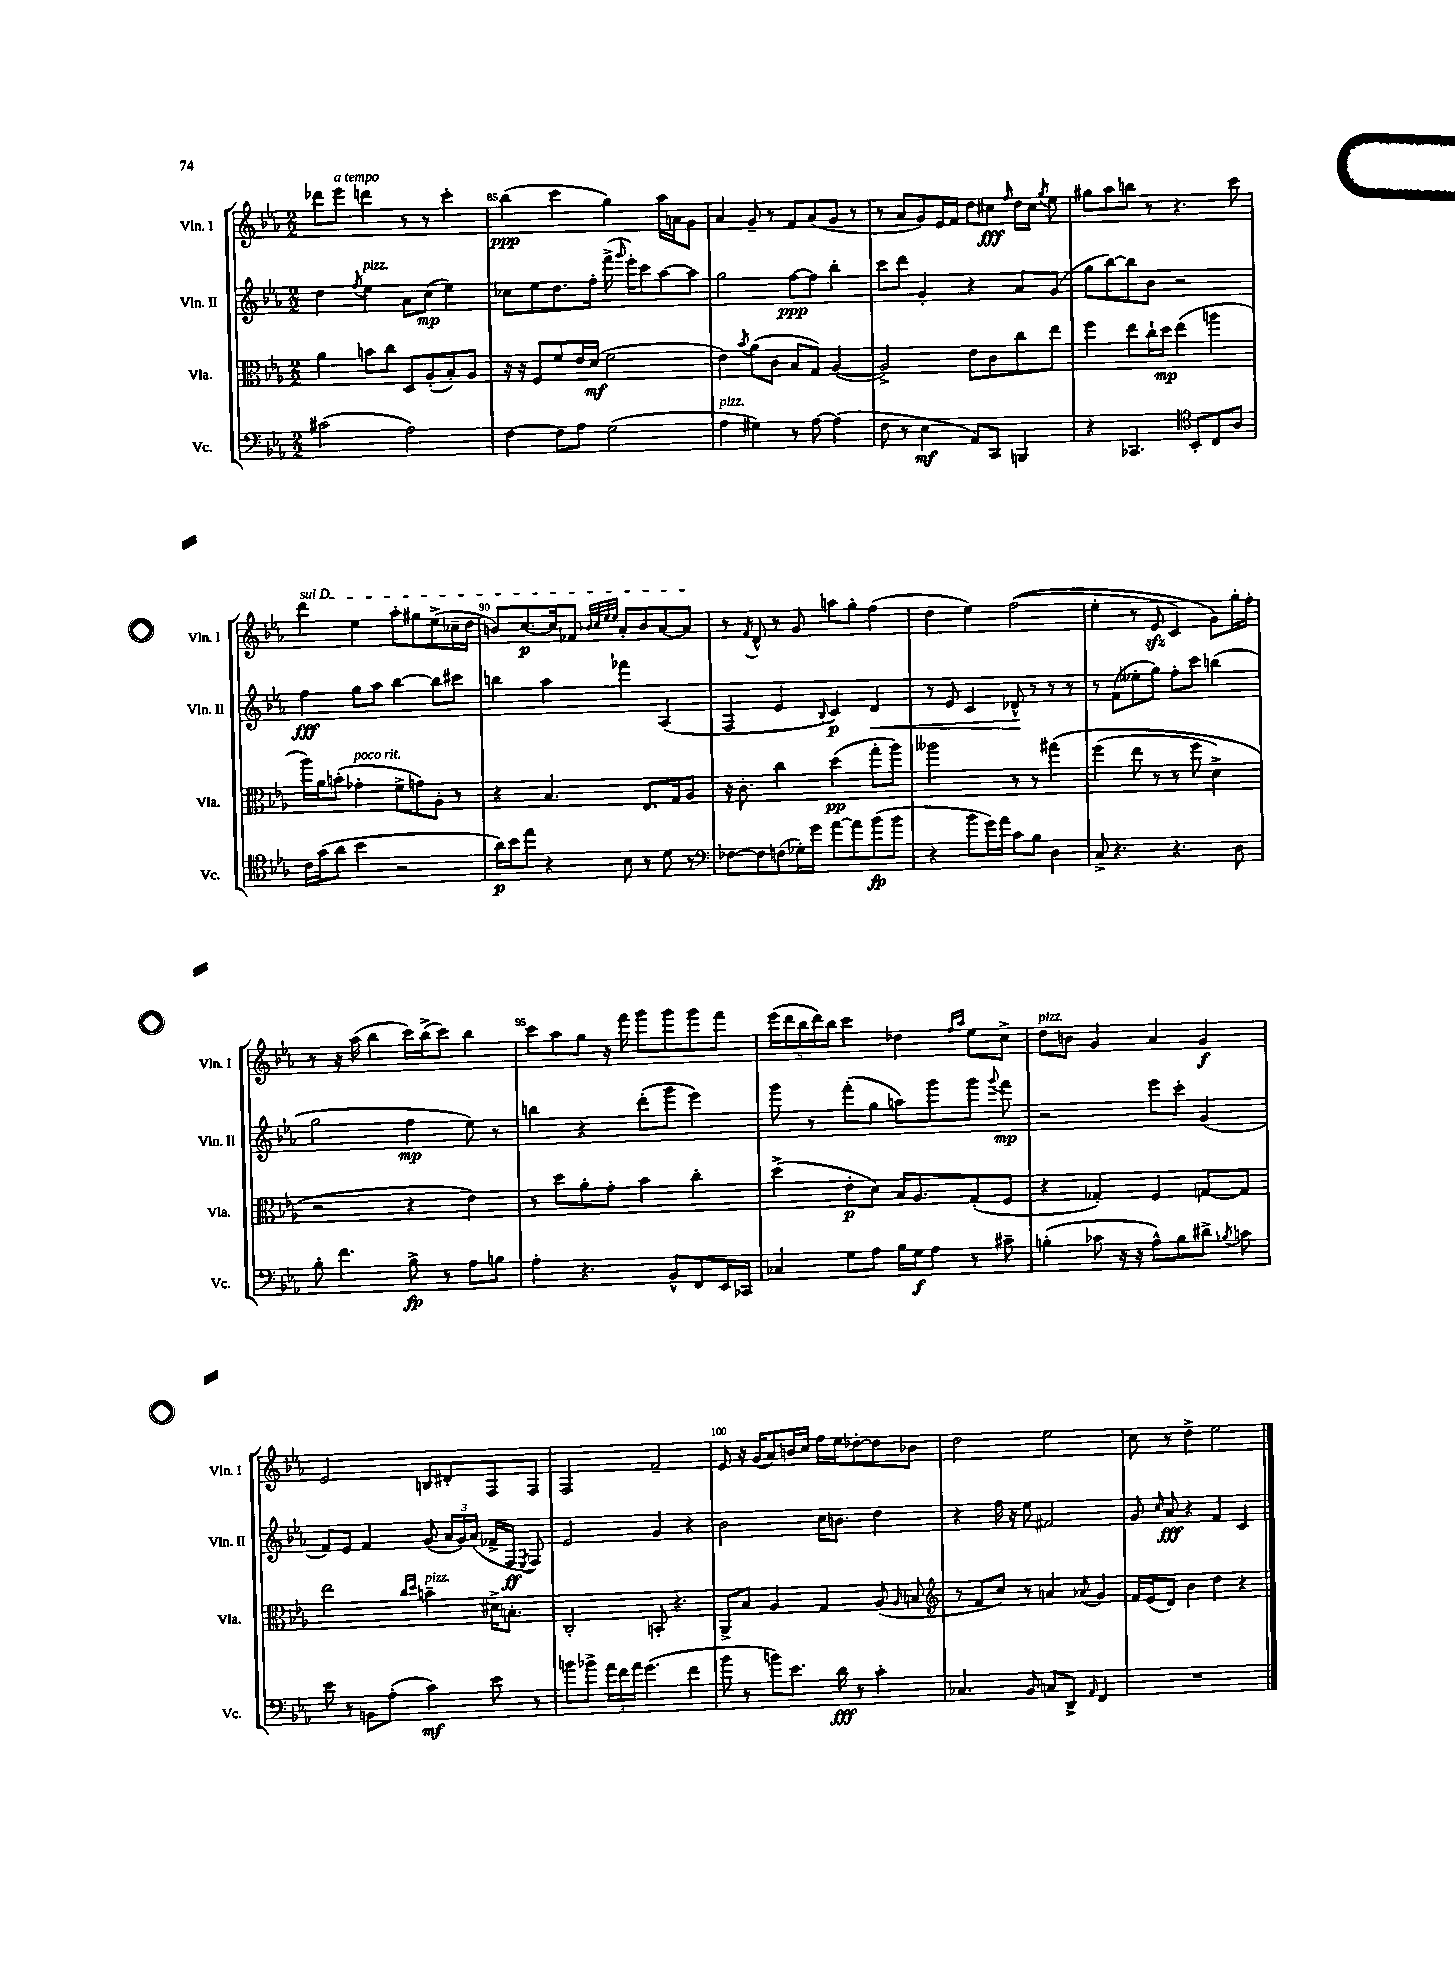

**kern	**kern	**kern	**kern
*staff4	*staff3	*staff2	*staff1
*clefF4	*clefC3	*clefG2	*clefG2
*k[b-e-a-]	*k[b-e-a-]	*k[b-e-a-]	*k[b-e-a-]
*M2/2	*M2/2	*M2/2	*M2/2
(2c#	4a-	4dd	8ddd-
.	.	.	8eee-
.	.	8qff	.
.	8b	4ee-	4ddd
.	8cc	.	.
2A-)	8D	8a-	8r
.	(8A-'	(8cc	8r
.	8B-')	4ee-)	4ccc'
.	8A-	.	.
=	=	=	=
[4F	16r	8cc-	(4bb-
.	16r	.	.
.	8F	8ee-	.
8F]	8f	8.dd	4ccc
8A-	16e-	.	.
.	(16d	16ff'	.
(2G	2f	(16fff^	4gg)
.	.	16qqggg	.
.	.	16eee-')	.
.	.	8ccc	.
.	.	[8aa-	16aa-
.	.	.	16a
.	.	8aa-]	8g
=	=	=	=
4A-	4e-)	2gg	4a-
.	8qb-	.	.
4G#)	(8a-	.	8g~
.	8c	.	8r
8r	8B-	[8ff	8f
[8A-	8G)	8ff]	(8a-
(4A-]	([4A-	4bb-'	8g
.	.	.	8r
=	=	=	=
8F	2A-^])	8ccc	8r
8r	.	8ddd	8a-
4E-	.	4g'	8g)
.	.	.	16e-
.	.	.	16f
8AA-)	8e-	4r	8dd
8CC	8c	.	8cc#
.	.	.	16qqff
4BBB	8cc	8a-	16dd
.	.	.	16cc#
.	.	.	8qgg
.	8ee-	(8g	8ee-
=	=	=	=
4r	4ff	8gg	8gg#
.	.	[8bb-)	8aa-
4.CC-	8ee-	8bb-]	8bb
.	16cc`	8b-	8r
.	16dd	.	.
.	(4ee-	2r	4.r
*clefC4	*	*	*
8BB-'	.	.	.
8C	4aa	.	.
8A-	.	.	8ccc
=	=	=	=
16c	16aa-)	4ff	4ddd
(16g	16a-	.	.
8a-	(8b'	.	.
4b-	4g-'	8gg	4ee-
.	.	8aa-	.
2r	8f^	[4bb-	8aa-'
.	8g)	.	8gg#
.	8A-'	8bb-]	(8ee-^
.	8r	8ccc#	16cc-~
.	.	.	16dd
=	=	=	=
16a-)	4r	4bb	8b)
16b-	.	.	.
8ee-	.	.	[8.cc
4r	4.B-	4aa-	.
.	.	.	16cc]
.	.	.	8f-
.	.	.	32qqb-
.	.	.	32qqcc
.	.	.	32qqee-
.	.	.	32qqee-
8B-	.	4fff-	8a-'
8r	8.E-	.	8b-
8d	.	(4A-	[8a-
.	16G	.	.
8r	8A-	.	8a-]
=	=	=	=
*clefF4	*	*	*
[8F-	16r	4F	8r
.	8.c'	.	.
.	.	.	8qf
8F-]	.	.	8d^^
(8F	4cc	4e-	8r
16G-')	.	.	8g
16g	.	.	.
.	.	8qqB-	.
[8a-	(4dd	4c)	8aa
8a-]	.	.	8gg'
(8b-	8gg'	4d	(4ff
8b-	8aa-)	.	.
=	=	=	=
4r	2aa--	8r	4dd
.	.	8e-	.
8b-	.	4c	4ee-)
16g)	.	.	.
16a-	.	.	.
8c	8r	8d-^^	&((2ff
8B-	8r	8r	.
4D	&(4gg#	8r	.
.	.	8r	.
=	=	=	=
8C^	(4ff	8r	4ee-'
4.r	.	(8f	.
.	8ee-	8ee--'	8r
.	8r	8gg)	8e-
4.r	8r	8ff'	4c)
.	8ff	8ccc	.
.	4d^)	(4bb	8g&)
8D	.	.	16gg'
.	.	.	16ff'
=	=	=	=
8B-'	2r	2gg	8r
4.f	.	.	16r
.	.	.	(16aa-
.	.	.	4bb-
8B-^	4r	4ff	16ccc)
.	.	.	(16bb-^
8r	.	.	8ccc)
8A-	4e-&)	8ee-)	4bb-
8B	.	8r	.
=	=	=	=
4A-'	8r	4bb	8ccc
.	8dd	.	8aa-
4.r	8a-'	4r	8gg
.	8g'	.	16r
.	.	.	16fff
.	4b-	(8ddd'	8ggg
8BB-^^	.	8ggg	8ggg
8FF	4cc'	4eee-)	8ggg
16EE-	.	.	8fff
16CC-	.	.	.
=	=	=	=
4C-	(4dd^	8ggg	(20eee-
.	.	.	20ddd
.	.	.	20bb-
.	.	8r	.
.	.	.	20ddd)
.	.	.	20bb-
8G	8e-'	(8fff'	4ccc
8A-	8d)	8gg	.
16B-	16B-	8aa)	4dd-
16G	8.A-	.	.
8A-	.	8ggg	.
.	.	.	16qqff
.	.	.	16qqaa-
8r	(8G'	8ggg	8ee-
.	.	8qqggg	.
8c#~	8F	8fff	8cc^
=	=	=	=
(4B'	4r	2r	8dd
.	.	.	8b
8c-	4G-')	.	4g
16r	.	.	.
16r	.	.	.
8A-^^)	4F	8eee-	4a-
8B	.	8ccc'	.
8d#^	[8G	(4g	4g
8qB-	.	.	.
8c	8G]	.	.
=	=	=	=
8e-	2ee-	8f)	2e-
8r	.	8e-	.
8BB	.	4f	.
(8A-'	.	.	.
.	16qqcc	.	.
.	16qqdd	.	.
4c)	4b~	(8g	8B
.	.	24a-	8d#'
.	.	24g)	.
.	.	(24a-	.
8e-	16d#^	16f-^	8F
.	8.B'	16F	.
.	.	8qE-	.
8r	.	8F)	8F
=	=	=	=
8b	2C'	2e-	2F
8b-^	.	.	.
24a-	.	.	.
24f	.	.	.
24a-	.	.	.
(4.g	.	.	.
.	8BB'	4g	2f~
.	4.r	.	.
4f	.	4r	.
=	=	=	=
8b-	8AA-^	2b-	8e-
8r	8B-	.	16r
.	.	.	(16g
8b)	4A-	.	8a-)
8.e-	.	.	16b
.	.	.	16cc
.	4G	16cc	16ff
16d	.	8.b	16ee-
8r	.	.	[8dd-'
4c'	(8A-	4dd	8dd-]
.	16qqA-	.	.
.	8B	.	8b-
=	=	=	=
*	*clefG2	*	*
4.C-	8r	4r	2dd
.	8f	.	.
.	8cc)	16ff	.
.	.	16r	.
8BB-	8r	8ee-	.
8C	4a	2f#	2ee-
8DD^	.	.	.
16qqAA-	8qqa-	.	.
4FF	4g	.	.
=	=	=	=
1r	16f	8g	8cc
.	(16e-	.	.
.	.	16qqcc	.
.	8d)	8a-	8r
.	4b-	4r	4dd^
.	4dd	4f	2ee-
.	4r	4c	.
==	==	==	==
*-	*-	*-	*-
